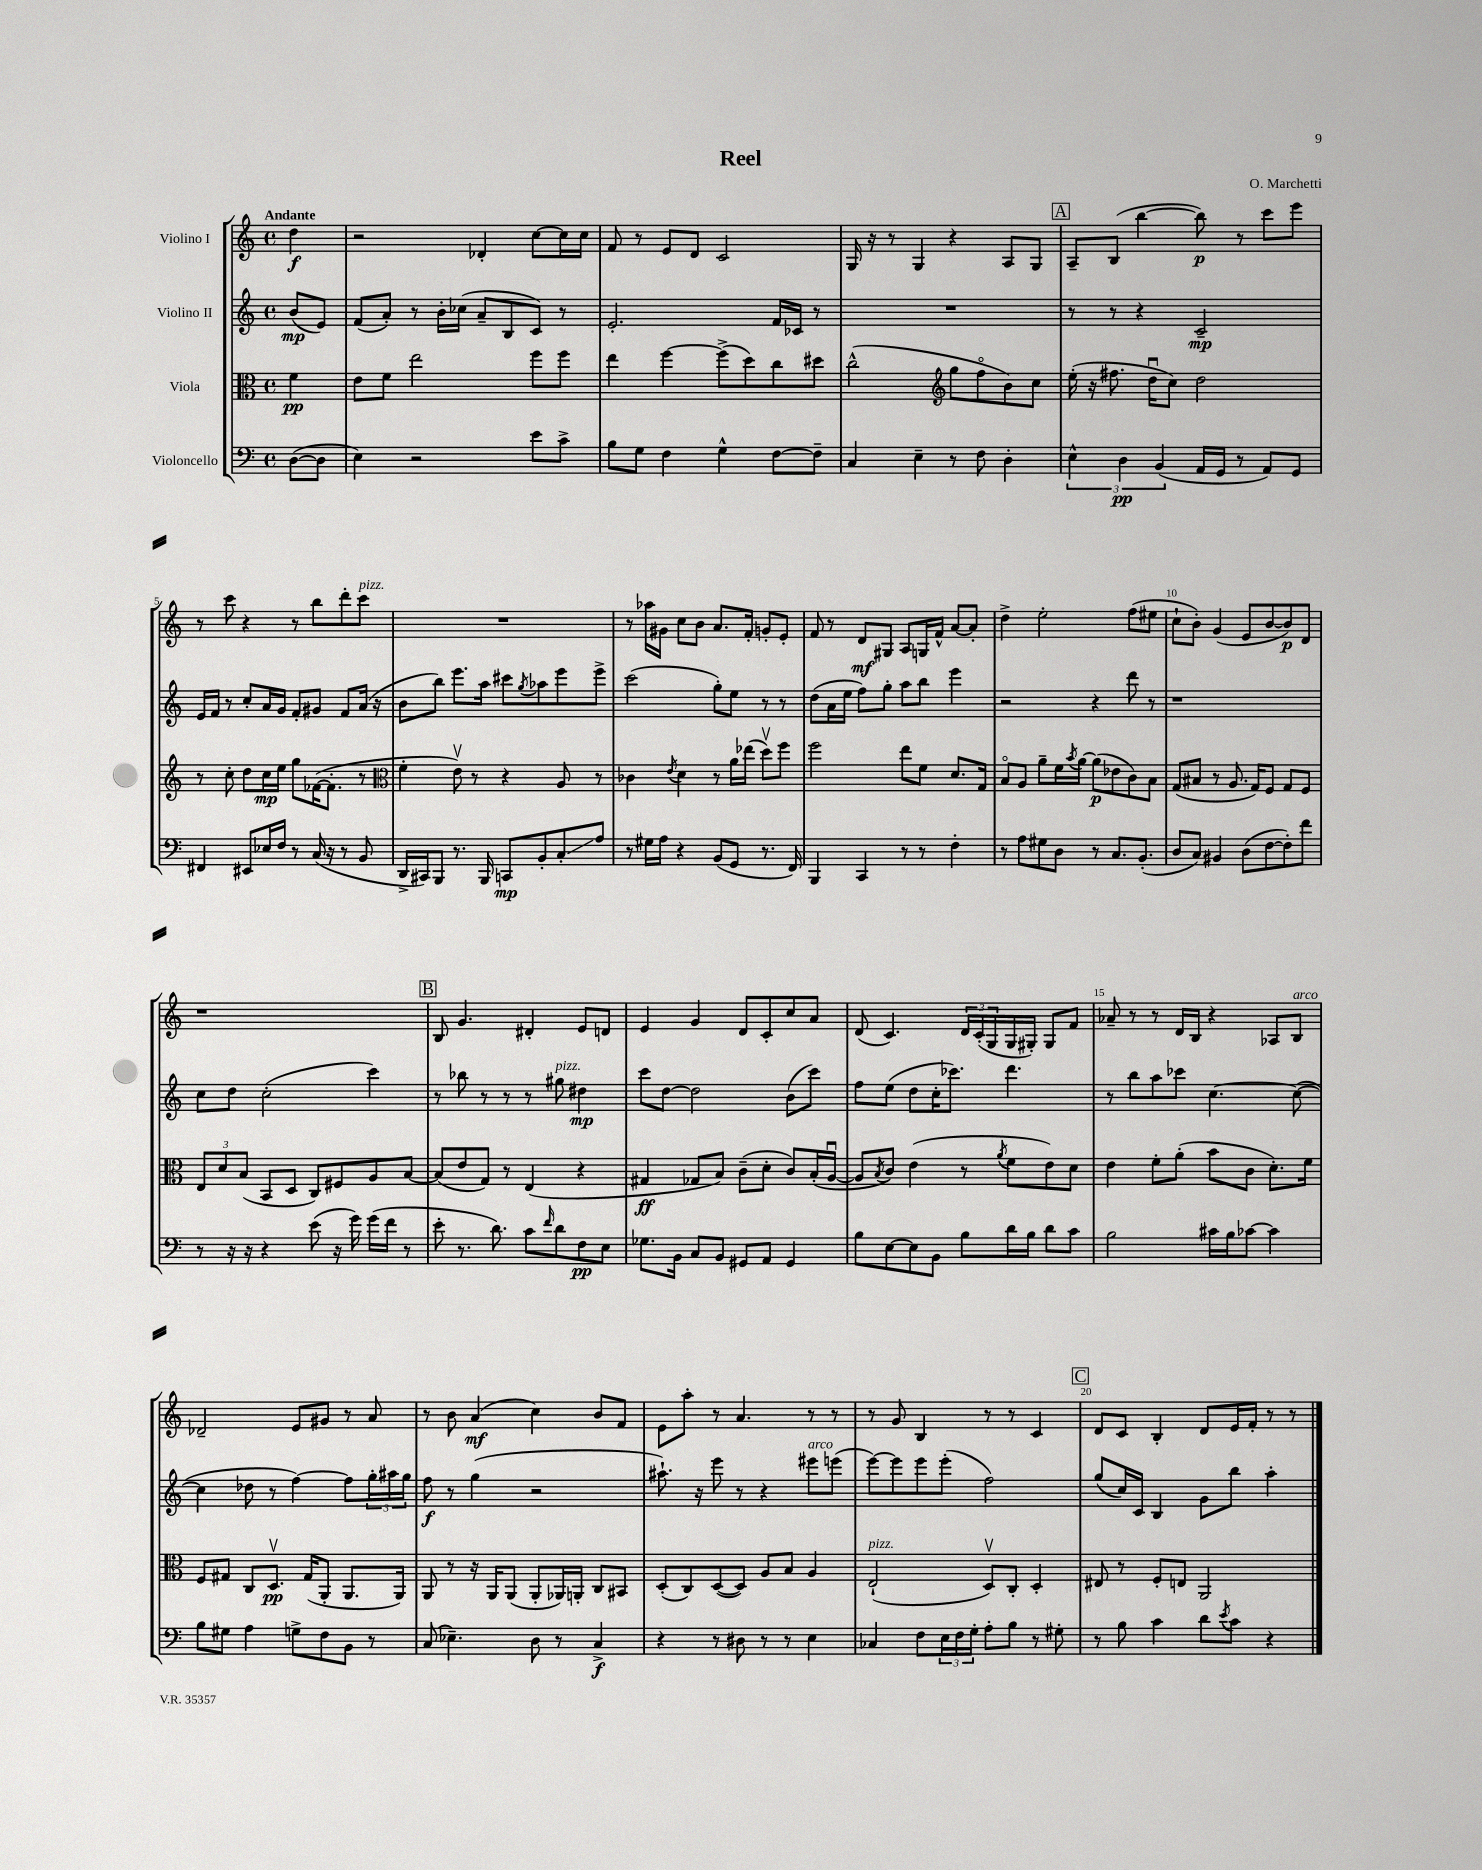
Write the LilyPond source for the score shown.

\header { title = "Reel" composer = "O. Marchetti" }
<<
\new StaffGroup <<
\new Staff = "s0" \with { instrumentName = "Violino I" } {
    \clef treble \key c \major \defaultTimeSignature \time 4/4 \partial 4 \tempo "Andante"
    d''4\f |
    r2 des'4-. c''8~ c''16 c''16 |
    f'8 r8 e'8 d'8 c'2 |
    g16 r16 r8 g4 r4 a8 g8 |
    \mark \markup { \box "A" } a8-- b8( b''4~ b''8\p) r8 c'''8 e'''8 |
    r8 c'''8 r4 r8 b''8 d'''8-. c'''8^\markup { \italic "pizz." } |
    R1 |
    r8 aes''16 gis'16 c''8 b'8 a'8. f'16-. g'8-. e'8-. |
    f'8 r8 d'8\mf gis8 a8 g16 f'16-^ a'8~ a'8-. |
    d''4-> e''2-. f''8( eis''8 |
    c''8-! b'8-.) g'4( e'8 b'8~ b'8\p) d'8 |
    r1 |
    \mark \markup { \box "B" } b8 g'4. dis'4-. e'8 d'8 |
    e'4 g'4 d'8 c'8-. c''8 a'8 |
    d'8( c'4.) \tuplet 3/2 { d'16 c'16-.( g16 } g16 gis16-.) gis8 f'8 |
    aes'8-- r8 r8 d'16 b16 r4 aes8 b8^\markup { \italic "arco" } |
    des'2-- e'8 gis'8 r8 a'8 |
    r8 b'8 a'4\mf( c''4) b'8 f'8 |
    e'8 a''8-. r8 a'4. r8 r8 |
    r8 g'8 b4 r8 r8 c'4 |
    \mark \markup { \box "C" } d'8 c'8 b4-. d'8 e'16 f'16-. r8 r8 \bar "|." |
}
\new Staff = "s1" \with { instrumentName = "Violino II" } {
    \clef treble \key c \major \defaultTimeSignature \time 4/4 \partial 4
    b'8\mp( e'8) |
    f'8( a'8-.) r8 b'16-. ces''16( a'8-- b8 c'8) r8 |
    e'2.-. f'16 ces'16 r8 |
    R1 |
    \mark \markup { \box "A" } r8 r8 r4 c'2--\mp |
    e'16 f'16 r8 c''8-. a'16 g'16 f'8-. gis'8 f'8 a'16( r16 |
    b'8 b''8) e'''8. a''16 cis'''8 \acciaccatura { g''8 } aes''8 e'''8 e'''8-> |
    c'''2( g''8-.) e''8 r8 r8 |
    d''8( a'16 e''16 f''8) g''8-. a''8 b''8 e'''4 |
    r2 r4 d'''8 r8 |
    r1 |
    c''8 d''8 c''2-.( c'''4) |
    \mark \markup { \box "B" } r8 bes''8 r8 r8 r8 gis''8^\markup { \italic "pizz." } dis''4\mp |
    c'''8 d''8~ d''2 b'8( c'''8) |
    f''8 e''8( d''8 c''16-. ces'''8.) d'''4. |
    r8 b''8 a''8 ces'''8 c''4.~ c''8~( |
    c''4 des''8 r8 f''4~) f''8 \tuplet 3/2 { g''16-. ais''16 g''16 } |
    f''8\f r8 g''4( r2 |
    ais''8.-!) r16 e'''8 r8 r4 eis'''8^\markup { \italic "arco" } e'''8( |
    e'''8~) e'''8 e'''8 e'''8-.( f''2) |
    \mark \markup { \box "C" } g''8( c''16) c'16 b4 g'8 b''8 a''4-. \bar "|." |
}
\new Staff = "s2" \with { instrumentName = "Viola" } {
    \clef alto \key c \major \defaultTimeSignature \time 4/4 \partial 4
    f'4\pp |
    e'8 f'8 e''2 f''8 f''8 |
    e''4 f''4~ f''8->( d''8) c''8 dis''8 |
    c''2-^( \clef treble g''8 f''8\flageolet b'8) c''8 |
    \mark \markup { \box "A" } e''16-.( r16 fis''8. d''16\downbow c''8) d''2 |
    r8 c''8-. d''8 c''16\mp e''16 g''8 fes'16~( fes'8.-. r8 |
    \clef alto f'4-. e'8\upbow) r8 r4 a8 r8 |
    ces'4 \acciaccatura { e'8 } d'4 r8 a'16 ees''16( d''8\upbow) f''8 |
    f''2 e''8 f'8 d'8. g16 |
    b8\flageolet a8 a'8-- f'16 \acciaccatura { b'8 } a'16~ a'8\p( ees'8 c'8) b8 |
    g8( bis8 r8 a8. g16) f8 g8 f8 |
    \tuplet 3/2 { e8 d'8 b8( } b,8 d8 c8) fis8 a8 b8~ |
    \mark \markup { \box "B" } b8( e'8 g8) r8 e4( r4 |
    gis4\ff ges8 b8) c'8--( d'8-. c'8) b16-.( a16~\downbow |
    a8 \acciaccatura { b8 } c'8) e'4( r8 \acciaccatura { a'8 } f'8 e'8) d'8 |
    e'4 f'8-. a'8-.( b'8 c'8 d'8.-.) f'16 |
    f8 gis8 c8 d8.\upbow\pp gis16( a,8-. a,8. a,16) |
    a,8 r8 r16 a,16 a,8( a,8-. aes,16) a,16-. c8 bis,8 |
    d8-.( c8) d8~( d8) a8 b8 a4 |
    e2-!^\markup { \italic "pizz." }( d8\upbow) c8-. d4-. |
    \mark \markup { \box "C" } eis8 r8 f8-. e8 a,2 \bar "|." |
}
\new Staff = "s3" \with { instrumentName = "Violoncello" } {
    \clef bass \key c \major \defaultTimeSignature \time 4/4 \partial 4
    d8~( d8 |
    e4) r2 e'8 c'8-> |
    b8 g8 f4 g4-^ f8~ f8-- |
    c4 e4-- r8 f8 d4-. |
    \mark \markup { \box "A" } \tuplet 3/2 { e4-^ d4\pp b,4( } a,16 g,16 r8 a,8) g,8 |
    fis,4 eis,8 ees16 f16 r8 c16( r16 r8 b,8 |
    d,16-> cis,16) b,,8 r8. b,,16 c,8\mp b,8-. c8-.\glissando a8 |
    r8 gis16 a16 r4 b,8( g,8 r8. f,16) |
    b,,4 c,4 r8 r8 f4-. |
    r8 a8 gis8 d8 r8 c8. b,8.-.( |
    d8 c8) bis,4 d8( f8~ f8-.) f'8 |
    r8 r16 r16 r4 e'8( r16 g'16) g'16( f'16 r8 |
    \mark \markup { \box "B" } e'8-. r8. d'8.) c'8 \grace { f'16 } d'8 f8\pp e8 |
    ges8. b,16 c8 b,8 gis,8 a,8 gis,4 |
    b8 e8~ e8 b,8 b8 d'16 b16 d'8 c'8 |
    b2 cis'16 b16 ces'8~ ces'4 |
    b8 gis8 a4 g8-> f8 b,8 r8 |
    c8( ees4.--) d8 r8 c4->\f |
    r4 r8 dis8 r8 r8 e4 |
    ces4 f8 \tuplet 3/2 { e16 f16 g16-. } a8-. b8 r8 gis8-. |
    \mark \markup { \box "C" } r8 b8 c'4 d'8 \acciaccatura { e'8 } c'8 r4 \bar "|." |
}
>>
>>
\layout { \context { \Score \override BarNumber.break-visibility = ##(#f #t #t) barNumberVisibility = #(every-nth-bar-number-visible 5) } }
